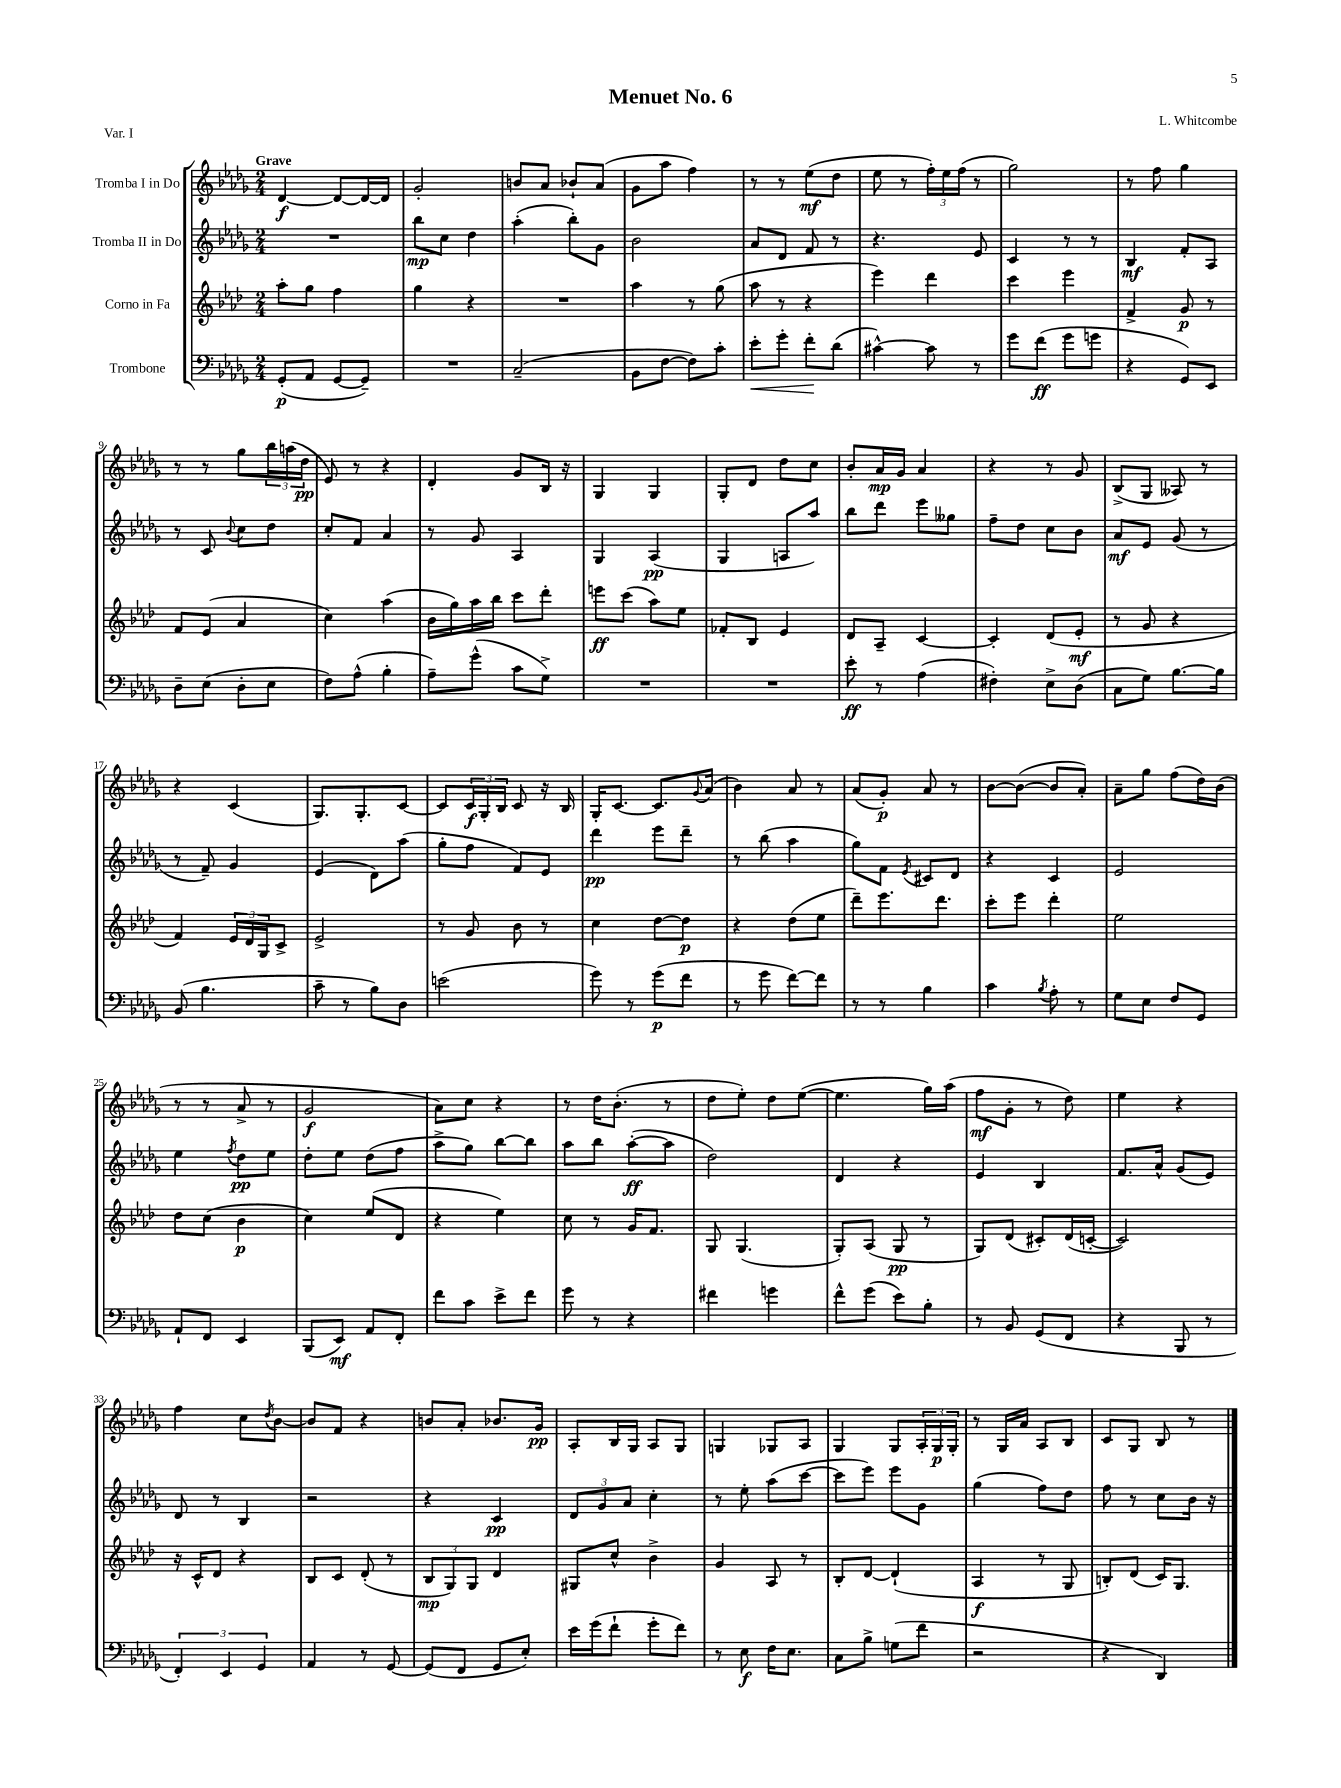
\header { title = "Menuet No. 6" composer = "L. Whitcombe" piece = "Var. I" }
<<
\new StaffGroup <<
\new Staff = "s0" \with { instrumentName = "Tromba I in Do" } {
    \clef treble \key des \major \numericTimeSignature \time 2/4 \tempo "Grave"
    des'4~\f des'8~ des'16~ des'16 |
    ges'2-. |
    b'8 aes'8 bes'8-! aes'8( |
    ges'8 aes''8 f''4) |
    r8 r8 ees''8\mf( des''8 |
    ees''8 r8 \tuplet 3/2 { f''16-.) ees''16 f''16( } r8 |
    ges''2) |
    r8 f''8 ges''4 |
    r8 r8 ges''8 \tuplet 3/2 { bes''16 a''16( des''16\pp } |
    ees'8) r8 r4 |
    des'4-. ges'8 bes16 r16 |
    ges4 ges4 |
    ges8-. des'8 des''8 c''8 |
    bes'8-. aes'16\mp ges'16 aes'4 |
    r4 r8 ges'8 |
    bes8->( ges8 aeses8) r8 |
    r4 c'4( |
    ges8.) ges8.-. c'8~ |
    c'8 \tuplet 3/2 { c'16\f ges16-. bes16 } c'8 r16 bes16 |
    ges16-. c'8.~ c'8. \appoggiatura { ges'8 } aes'16( |
    bes'4) aes'8 r8 |
    aes'8( ges'8-.\p) aes'8 r8 |
    bes'8~ bes'8~( bes'8 aes'8-.) |
    aes'8-- ges''8 f''8( des''16) bes'16( |
    r8 r8 aes'8-> r8 |
    ges'2\f |
    aes'8) c''8 r4 |
    r8 des''16 bes'8.-.( r8 |
    des''8 ees''8-.) des''8 ees''8~( |
    ees''4. ges''16) aes''16( |
    f''8\mf ges'8-. r8 des''8) |
    ees''4 r4 |
    f''4 c''8 \acciaccatura { des''8 } bes'8~ |
    bes'8 f'8 r4 |
    b'8 aes'8-. bes'8. ges'16\pp |
    aes8-. bes16 ges16 aes8 ges8 |
    g4 ges8 aes8 |
    ges4 ges8 \tuplet 3/2 { aes16-. ges16\p ges16-. } |
    r8 ges16 aes'16 aes8 bes8 |
    c'8 ges8 bes8 r8 \bar "|." |
}
\new Staff = "s1" \with { instrumentName = "Tromba II in Do" } {
    \clef treble \key des \major \numericTimeSignature \time 2/4
    R2 |
    bes''8\mp c''8 des''4 |
    aes''4-.( bes''8-.) ges'8 |
    bes'2 |
    aes'8 des'8 f'8 r8 |
    r4. ees'8 |
    c'4 r8 r8 |
    bes4\mf f'8-. aes8 |
    r8 c'8 \appoggiatura { bes'8 } c''8 des''8 |
    c''8-. f'8 aes'4 |
    r8 ges'8 aes4 |
    ges4 aes4\pp( |
    ges4 a8 aes''8) |
    bes''8 des'''8 ees'''8 geses''8 |
    f''8-- des''8 c''8 bes'8 |
    aes'8\mf ees'8 ges'8( r8 |
    r8 f'8--) ges'4 |
    ees'4( des'8) aes''8( |
    ges''8-. f''8 f'8) ees'8 |
    des'''4\pp ees'''8 des'''8-- |
    r8 bes''8( aes''4 |
    ges''8) f'8 \acciaccatura { ees'8 } cis'8 des'8 |
    r4 c'4 |
    ees'2 |
    ees''4 \acciaccatura { f''8 } des''8\pp ees''8 |
    des''8-. ees''8 des''8( f''8 |
    aes''8-> ges''8) bes''8~ bes''8 |
    aes''8 bes''8 aes''8~-.\ff( aes''8 |
    des''2) |
    des'4 r4 |
    ees'4 bes4 |
    f'8. aes'16-^ ges'8( ees'8) |
    des'8 r8 bes4 |
    r2 |
    r4 c'4\pp |
    \tuplet 3/2 { des'8 ges'8 aes'8 } c''4-. |
    r8 ees''8-. aes''8( c'''8~ |
    c'''8 ees'''8) ees'''8 ges'8 |
    ges''4( f''8) des''8 |
    f''8 r8 c''8 bes'16 r16 \bar "|." |
}
\new Staff = "s2" \with { instrumentName = "Corno in Fa" } {
    \clef treble \key aes \major \numericTimeSignature \time 2/4
    aes''8-. g''8 f''4 |
    g''4 r4 |
    R2 |
    aes''4 r8 g''8( |
    aes''8 r8 r4 |
    ees'''4) des'''4 |
    c'''4 ees'''4 |
    f'4-> g'8\p r8 |
    f'8 ees'8( aes'4 |
    c''4) aes''4( |
    bes'16 g''16) aes''16 bes''16 c'''8 des'''8-. |
    e'''8\ff c'''8( aes''8) ees''8 |
    fes'8-. bes8 ees'4 |
    des'8 aes8-- c'4~ |
    c'4-. des'8( ees'8-.\mf |
    r8 g'8 r4 |
    f'4) \tuplet 3/2 { ees'16 des'16 g16 } c'8-> |
    ees'2-> |
    r8 g'8 bes'8 r8 |
    c''4 des''8~ des''8\p |
    r4 des''8( ees''8 |
    des'''8--) ees'''8. des'''8. |
    c'''8-. ees'''8 des'''4-. |
    ees''2 |
    des''8 c''8( bes'4\p |
    c''4) ees''8( des'8 |
    r4 ees''4) |
    c''8 r8 g'16 f'8. |
    g8 g4.( |
    g8-.) aes8( g8\pp r8 |
    g8) des'8( cis'8-.) des'16( c'16~-. |
    c'2) |
    r16 c'16-^ des'8 r4 |
    bes8 c'8 des'8-.( r8 |
    \tuplet 3/2 { bes8\mp g8) g8 } des'4 |
    gis8 c''8-^ bes'4-> |
    g'4 aes8 r8 |
    bes8-. des'8~ des'4-!( |
    aes4\f r8 g8 |
    b8-.) des'8( c'16) g8. \bar "|." |
}
\new Staff = "s3" \with { instrumentName = "Trombone" } {
    \clef bass \key des \major \numericTimeSignature \time 2/4
    ges,8-.\p( aes,8 ges,8~ ges,8--) |
    R2 |
    c2--( |
    bes,8 f8~ f8) c'8-. |
    ees'8-.\< ges'8-. f'8-.\! des'8( |
    cis'4~-^) cis'8 r8 |
    ges'8 f'8\ff( ges'8 g'8 |
    r4 ges,8) ees,8 |
    des8-- ees8( des8-. ees8 |
    f8) aes8-^( bes4-. |
    aes8--) ges'8-^( c'8 ges8->) |
    R2 |
    R2 |
    ees'8-.\ff r8 aes4( |
    fis4-.) ees8-> des8( |
    c8 ges8) bes8.~ bes16 |
    bes,8( bes4. |
    c'8-- r8 bes8) des8 |
    e'2( |
    ges'8) r8 ges'8\p( f'8 |
    r8 ges'8 f'8~) f'8 |
    r8 r8 bes4 |
    c'4 \acciaccatura { bes8 } aes8-. r8 |
    ges8 ees8 f8 ges,8 |
    aes,8-! f,8 ees,4 |
    bes,,8( ees,8\mf) aes,8 f,8-. |
    f'8 c'8 ees'8-> f'8 |
    ges'8 r8 r4 |
    fis'4 g'4 |
    f'8-^ ges'8( ees'8) bes8-. |
    r8 bes,8 ges,8( f,8 |
    r4 bes,,8 r8 |
    \tuplet 3/2 { f,4-.) ees,4 ges,4 } |
    aes,4 r8 ges,8~ |
    ges,8( f,8 ges,8 ees8-.) |
    ees'16 ges'16( f'8-! ges'8-. f'8) |
    r8 ees8\f f16 ees8. |
    c8 bes8-> g8( f'8 |
    r2 |
    r4 des,4) \bar "|." |
}
>>
>>
